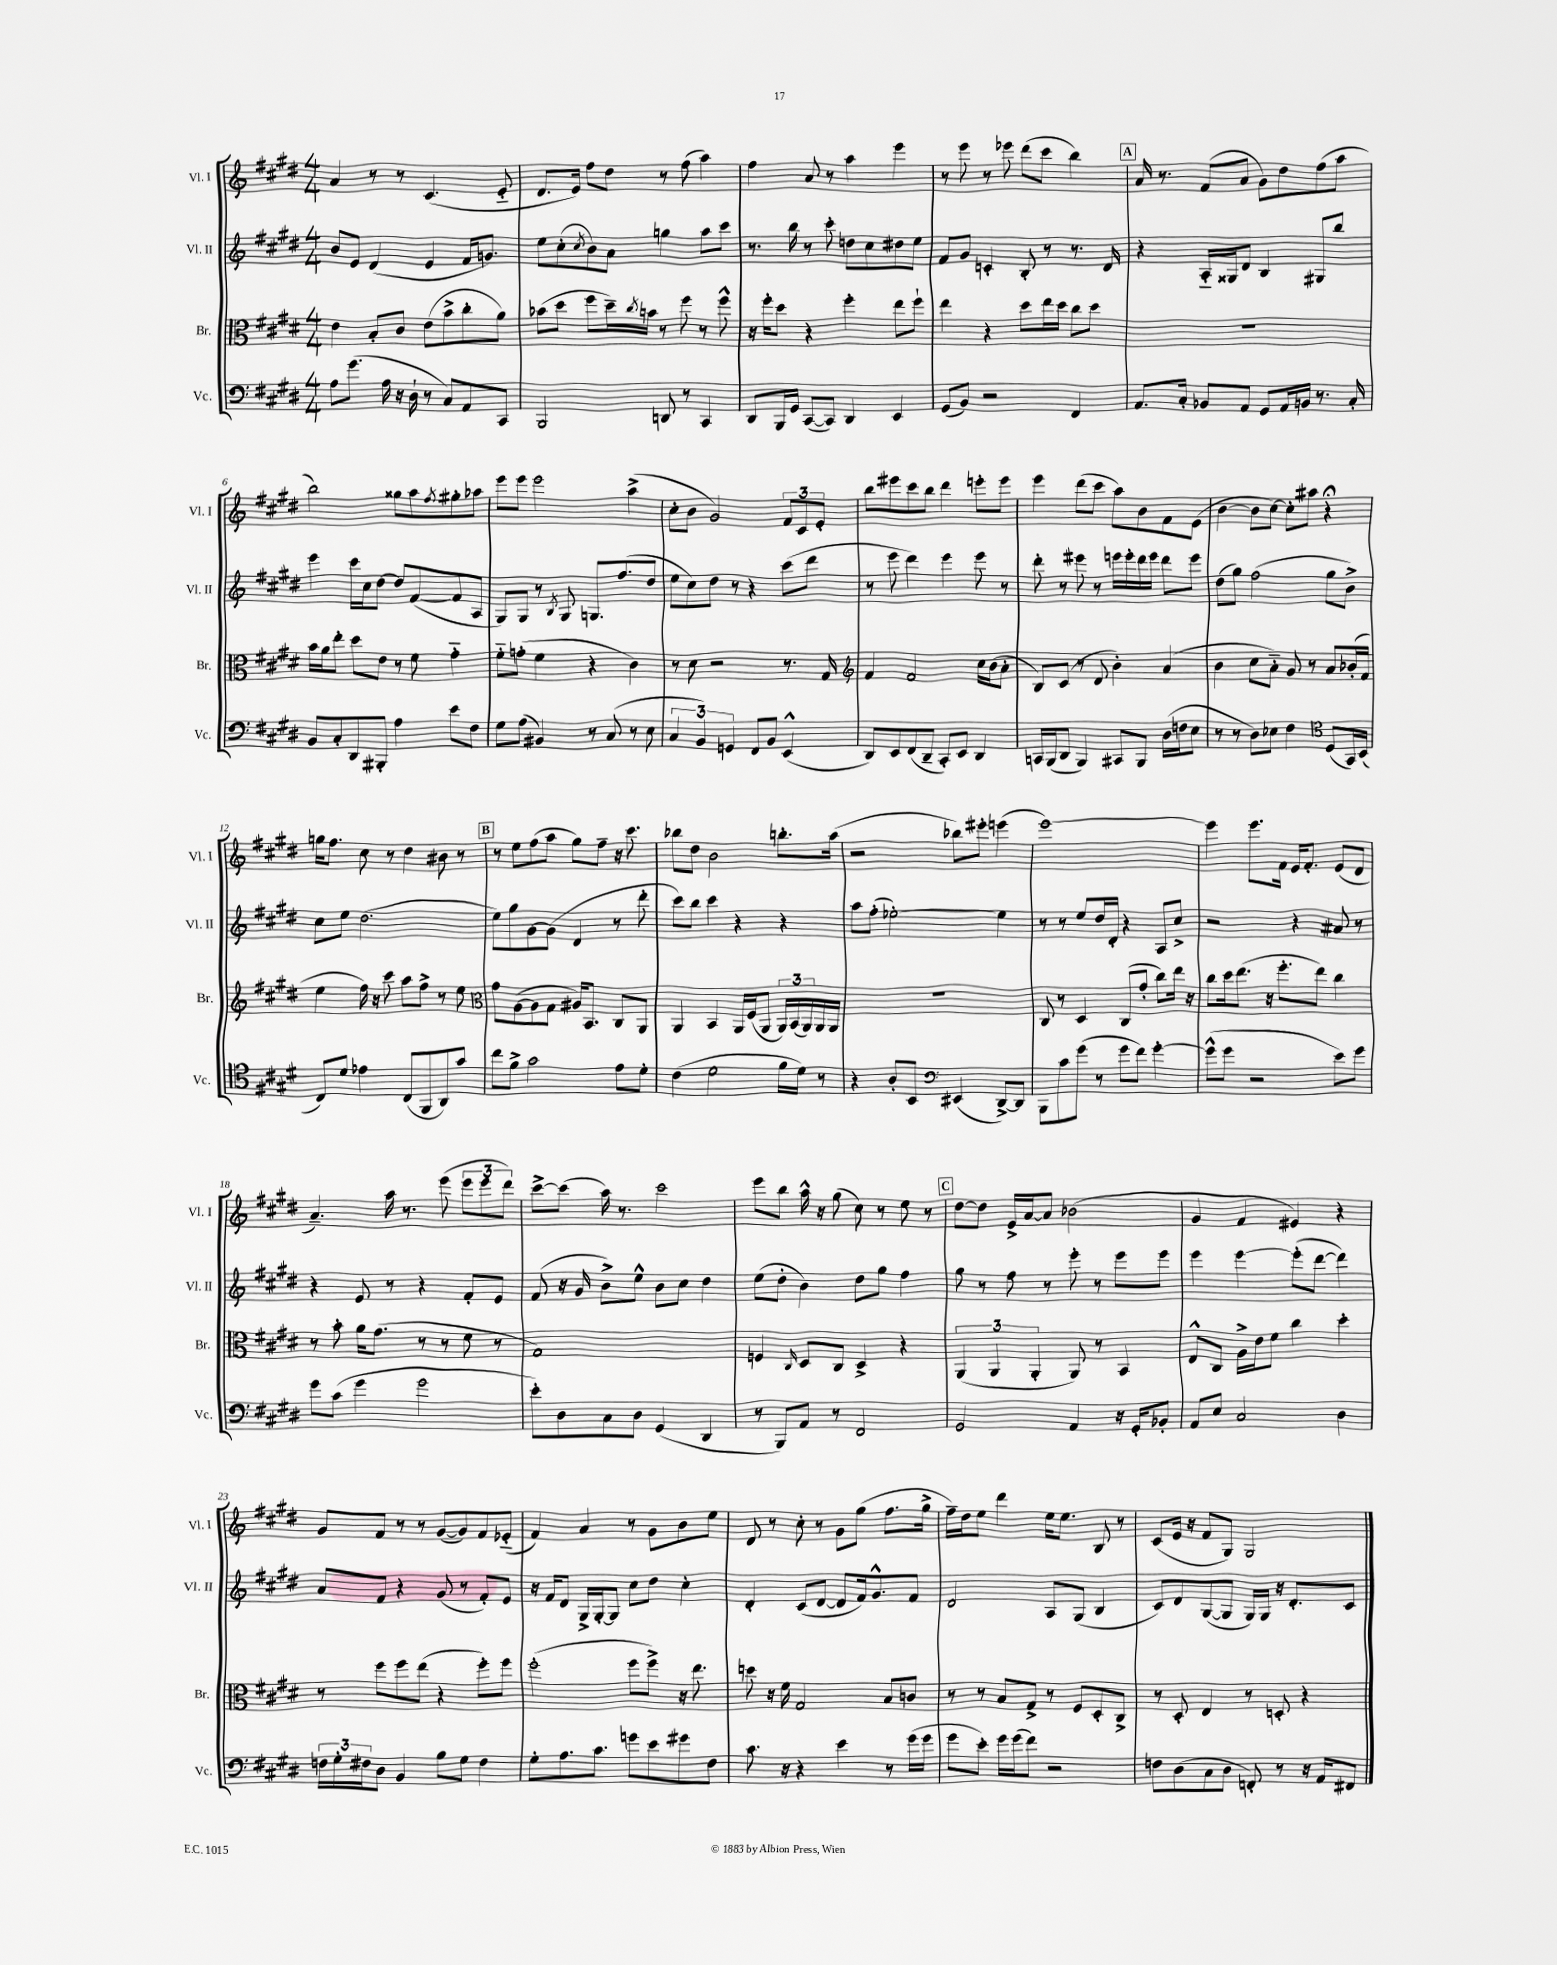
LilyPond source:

<<
\new StaffGroup <<
\new Staff = "s0" \with { instrumentName = "Vl. I" shortInstrumentName = "Vl. I" } {
    \clef treble \key e \major \numericTimeSignature \time 4/4
    a'4 r8 r8 cis'4.( e'8-_ |
    dis'8. e'16) fis''8 dis''8 r8 fis''8( a''4) |
    fis''4 a'8 r8 a''4 e'''4 |
    r8 e'''8 r8 ees'''8 dis'''8( cis'''8 b''4) |
    \mark \markup { \box "A" } a'16 r8. fis'8( a'8 gis'8) dis''8 fis''8( a''8 |
    b''2) gisis''8 a''8 \acciaccatura { fis''8 } gis''8-. aes''8 |
    e'''8 e'''8 e'''2 a''4->( |
    cis''8-. b'8 gis'2) \tuplet 3/2 { fis'8 cis'8 e'8-. } |
    b''8 eis'''8 cis'''8 b''8 dis'''4 e'''8-. e'''8 |
    e'''4 dis'''8( cis'''8 a''8) b'8 fis'8 e'8( |
    b'4~ b'8 cis''8~) cis''8-. ais''8 r4\fermata |
    g''16 fis''8. cis''8 r8 dis''4 bis'8 r8 |
    \mark \markup { \box "B" } r8 e''8 fis''8( a''8 gis''8) fis''8-- r16 cis'''8. |
    bes''8 dis''8 b'2 b''8.-. a''16( |
    r2 bes''8) eis'''8-. e'''4( |
    e'''1~) |
    e'''4 e'''8. fis'16 e'16 fis'8.-. e'8( dis'8 |
    a'4.--) a''16 r8. e'''8( \tuplet 3/2 { e'''8 e'''8 dis'''8) } |
    cis'''8~-> cis'''8( a''16) r8. cis'''2 |
    e'''8 b''8 a''16-^ r16 gis''8( cis''8) r8 e''8 r8 |
    \mark \markup { \box "C" } dis''8~ dis''8 e'16-> a'16~ a'8 bes'2( |
    gis'4 fis'4 eis'4) r4 |
    gis'8 fis'8 r8 r8 gis'8~( gis'8) fis'8 ees'8-_( |
    fis'4) a'4 r8 gis'8 b'8 e''8 |
    dis'8 r8 cis''8-. r8 gis'8 gis''8( fis''8. gis''16-> |
    fis''16--) dis''16 e''8 dis'''4 e''16 e''8. b8 r8 |
    cis'8( e'16 r16 fis'8 gis8) gis2 \bar "|." |
}
\new Staff = "s1" \with { instrumentName = "Vl. II" shortInstrumentName = "Vl. II" } {
    \clef treble \key e \major \numericTimeSignature \time 4/4
    b'8 e'8 dis'4( e'4 fis'16 g'8.) |
    e''8 cis''8-.( \acciaccatura { cis''8 } b'8) a'8 g''4 a''8 cis'''8 |
    r8. b''16 r8 cis'''8-. d''8 cis''8 dis''8 e''8 |
    fis'8 gis'8 c'4-. b8-. r8 r8. dis'16 |
    \mark \markup { \box "A" } r4 a16-_ gisis16 dis'8 b4 gis8 b''8 |
    e'''4 cis'''16 cis''16 dis''8~ dis''8 fis'8~( fis'8 a8 |
    gis8) gis8 r8 \acciaccatura { b8 } gis8 g8. fis''8.( dis''8 |
    e''8 cis''8) dis''8 r8 r4 cis'''8( dis'''8 |
    r8 e'''8 dis'''4) e'''4 e'''8 r8 |
    dis'''8-. r8 eis'''8 r8 e'''16 e'''16-. dis'''16 e'''16 dis'''8 e'''8 |
    dis''8( gis''8) fis''2( gis''8 b'8->) |
    cis''8 e''8 dis''2.( |
    \mark \markup { \box "B" } e''8) gis''8 gis'8~ gis'8( dis'4 r8 dis'''8-. |
    cis'''8) b''8 cis'''4 r4 r4 |
    a''8 fis''8-.( ees''2~-.) ees''4 |
    r8 r8 e''8 dis''16 dis'16-. r4 a8 cis''8-> |
    r2 r4 ais'8 r8 |
    r4 e'8 r8 r4 fis'8-. e'8 |
    fis'8( r16 gis'16 b'8->) e''8-^ b'8 cis''8 dis''4 |
    e''8( dis''8-. b'4) dis''8 gis''8 fis''4 |
    \mark \markup { \box "C" } gis''8 r8 fis''8 r8 e'''8-. r8 e'''8 e'''8 |
    e'''4 e'''4~ e'''8-.( dis'''8~ dis'''4) |
    a'8 fis'8 r4 gis'8( r8 fis'8-.) e'8 |
    r16 fis'16 dis'8 gis16-> gis16~-. gis8 cis''8 dis''8 cis''4-. |
    dis'4-. cis'8( dis'8~ dis'8 fis'16) gis'8.-^ fis'8 |
    dis'2 a8 gis8( b4 |
    cis'8) dis'8 gis8~( gis8 gis16) gis16 r16 dis'8.-. cis'8 \bar "|." |
}
\new Staff = "s2" \with { instrumentName = "Br." shortInstrumentName = "Br." } {
    \clef alto \key e \major \numericTimeSignature \time 4/4
    e'4 b8-. cis'8 e'8( b'8-> cis''8-. a'8) |
    bes'8( dis''8 fis''8 dis''16--) \acciaccatura { cis''8 } b'16 r8 fis''8 r8 fis''8-^ |
    r16 fis''16-. dis''8 r4 fis''4-. e''8 fis''8-! |
    e''4 r4 dis''8 e''16 dis''16 cis''8 dis''8 |
    \mark \markup { \box "A" } r1 |
    b'16 a'16 e''8-. dis''8 e'8 r8 fis'8 gis'4-_ |
    fis'8-_ g'8-.( fis'4 r4 cis'4) |
    r8 dis'8 r2 r8. gis16 |
    \clef treble fis'4 fis'2 cis''16 b'16( a'8-. |
    b8) cis'8( r8 dis'8 b'4-.) a'4( |
    b'4 cis''8 a'8-_) gis'8 r8 a'8 bes'16-.( fis'16 |
    e''4 fis''16) r16 cis'''8 a''8 fis''8-> r8 e''8 |
    \mark \markup { \box "B" } \clef alto gis'8 a8~( a8 gis8 ais16) b,8. cis8 a,8 |
    a,4 b,4 a,16 fis16( a,8 \tuplet 3/2 { a,16) b,16( a,16) } a,16 a,16 |
    R1 |
    cis8 r8 dis4 cis8( gis'8-. cis''8) e''16 r16 |
    cis''8 dis''16 e''8.( r16 fis''8.-. e''8) cis''4 |
    r8 b'8-. a'16 gis'8.( r8 r8 fis'8 r8 |
    gis1) |
    f4 \grace { cis16 } dis8 cis8 dis4-> r4 |
    \mark \markup { \box "C" } \tuplet 3/2 { a,4( a,4 a,4-. } a,8) r8 b,4 |
    e8-^ cis8 a16-> e'16 fis'8 cis''4 dis''4-. |
    r8 fis''8 fis''8 e''8( r4 fis''8-.) fis''8 |
    fis''2-.( fis''8 fis''8->) r16 e''8. |
    d''8 r16 fis'16 gis2 b8 c'8 |
    r8 r8 b8 gis8-> r8 fis8 dis8-. cis8-> |
    r8 dis8-. e4 r8 d8-. r4 \bar "|." |
}
\new Staff = "s3" \with { instrumentName = "Vc." shortInstrumentName = "Vc." } {
    \clef bass \key e \major \numericTimeSignature \time 4/4
    a8 gis'8.( a16 r16 dis16-! r8 cis8) a,8 cis,8 |
    b,,2 d,8 r8 cis,4 |
    dis,8 b,,16 gis,16 cis,8~( cis,8) dis,4 e,4 |
    gis,8( b,8) r2 fis,4 |
    \mark \markup { \box "A" } a,8. cis16-. bes,8 a,8 gis,8 a,16 b,16 r8. cis16-. |
    b,8 cis8-. dis,8 bis,,8-. a4 e'8 fis8 |
    gis8 a8( bis,4) r8 cis8( r8 e8 |
    \tuplet 3/2 { cis4 b,4) g,4 } fis,8 b,8 e,4-^( |
    dis,8) e,8 fis,8( dis,8-- cis,8-.) e,8 dis,4 |
    c,16 b,,16( dis,8 b,,4) cis,8 b,,8 dis16( f16 e8 |
    r8 r8 dis8) ees8 fis4 \clef tenor dis8( gis,16) b,16( |
    cis8) dis'8 ees'4 cis8( fis,8 a,8) gis'8 |
    \mark \markup { \box "B" } cis''8 fis'8-> gis'2 e'8 dis'8-. |
    cis'4( dis'2 fis'16 dis'16) r8 |
    r4 a8-. b,8 \clef bass eis,4( dis,8~->) dis,8 |
    b,,8 cis'8 gis'8( r8 gis'8 fis'8) gis'4~-. |
    gis'8-^( gis'8 r2 e'8) gis'8 |
    gis'8 cis'8( gis'4 gis'2 |
    e'8-.) dis8 cis8 dis8 gis,4( dis,4 |
    r8 b,,8) a,8 r8 fis,2 |
    \mark \markup { \box "C" } gis,2 a,4 r16 gis,16-. bes,8-. |
    a,8 e8 cis2 dis4 |
    \tuplet 3/2 { f16 gis16-. fis16 } dis8 b,4 b8 gis8 fis4 |
    gis8-. a8. cis'8. g'8 e'8 gis'8 fis8 |
    cis'8. r16 r4 e'4 r8 gis'16( gis'16 |
    gis'8 e'8-.) gis'16 gis'16( fis'8) r2 |
    f8 dis8( cis8 dis8 f,8-.) r8 r16 a,16 fis,8 \bar "|." |
}
>>
>>
